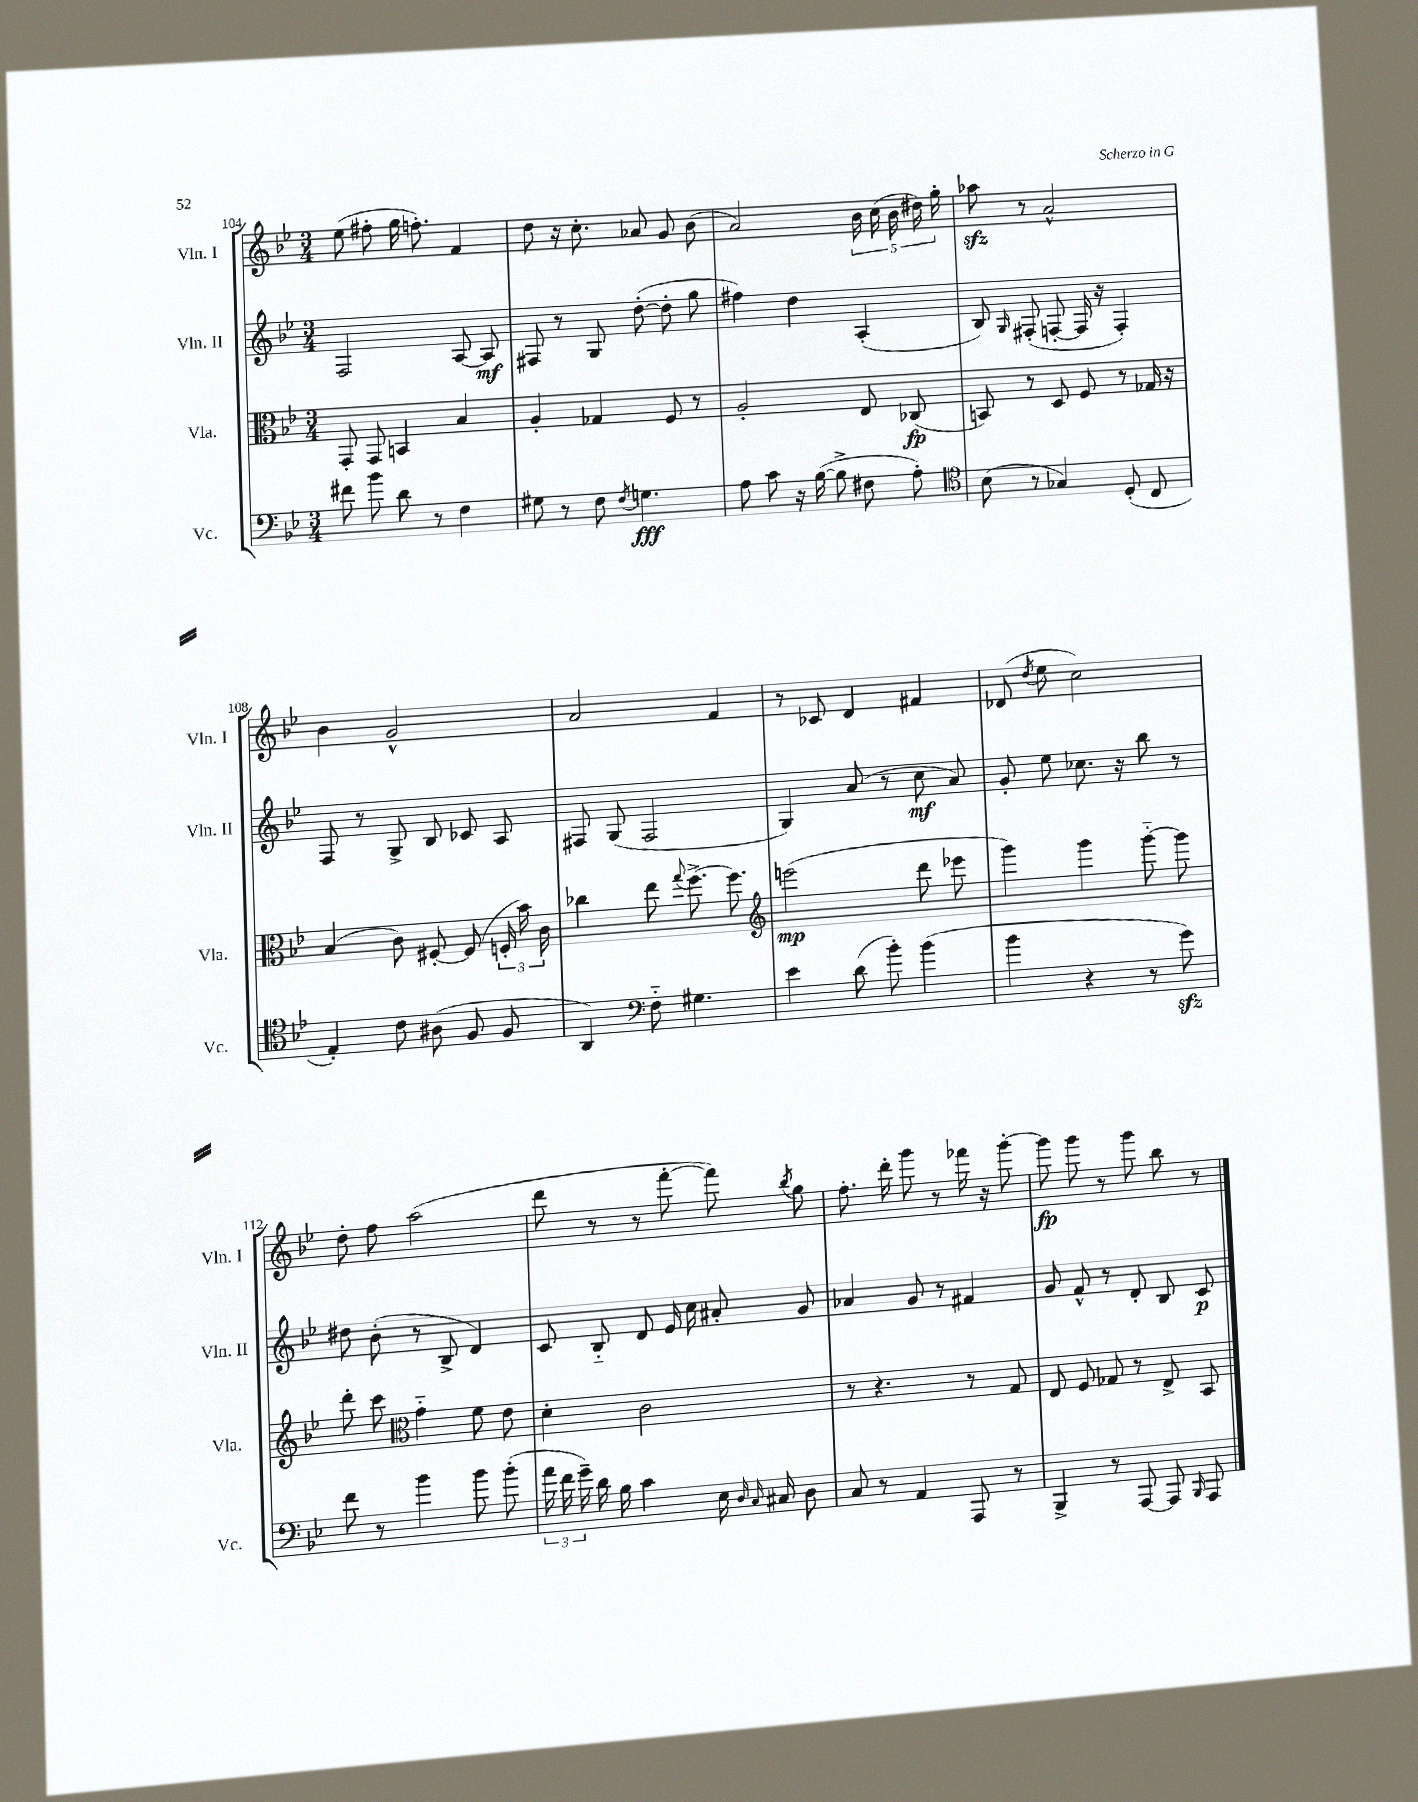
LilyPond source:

<<
\new StaffGroup <<
\new Staff = "s0" \with { instrumentName = "Vln. I" shortInstrumentName = "Vln. I" } {
    \clef treble \key bes \major \numericTimeSignature \time 3/4
    \autoBeamOff ees''8( fis''8-. g''16 f''8.-.) f'4 |
    d''8 r16 c''8.-. aes'8 g'8 bes'8( |
    a'2) \tuplet 5/4 { bes'16 c''16( bes'16 dis''16) g''16-. } |
    aes''8\sfz r8 a'2-^ |
    bes'4 g'2-^ |
    a'2 f'4 |
    r8 ces'8 d'4 fis'4 |
    des'8( \acciaccatura { d''8 } ees''8 c''2) |
    d''8-. f''8 a''2( |
    d'''8 r8 r8 f'''8~-. f'''8) \acciaccatura { bes''8 } g''8 |
    f''8.-. d'''16-. g'''8 r8 fes'''16 r16 g'''8~-. |
    g'''8\fp g'''8 r8 g'''8 bes''8 r8 \bar "|." |
}
\new Staff = "s1" \with { instrumentName = "Vln. II" shortInstrumentName = "Vln. II" } {
    \clef treble \key bes \major \numericTimeSignature \time 3/4
    \autoBeamOff f2 a8~ a8\mf |
    fis8 r8 g8 d''8~-.( d''8-. g''8 |
    fis''4) d''4 a4-.( |
    bes8) \grace { g16 } fis8-.( f8~-. f16 r16 f4-.) |
    f8 r8 g8-> bes8 ces'8 a8 |
    fis8 g8( fis2 |
    g4) a'8( r8 c''8\mf a'8) |
    g'8-. ees''8 ces''8. r16 bes''8 r8 |
    dis''8 bes'8-.( r8 bes8-> d'4) |
    c'8 bes8-_ d'8 ees'16 c''16 ais'8-. g'8 |
    aes'4 g'8 r8 fis'4 |
    g'8 f'8-^ r8 d'8-. bes8 c'8\p \bar "|." |
}
\new Staff = "s2" \with { instrumentName = "Vla." shortInstrumentName = "Vla." } {
    \clef alto \key bes \major \numericTimeSignature \time 3/4
    \autoBeamOff g,8-. g,8 b,4 bes4 |
    a4-. ges4 f8 r8 |
    a2-. ees8 ces8\fp( |
    b,8) r8 d8 f8 r8 ges16 r16 |
    bes4( c'8) fis8~-. fis8( \tuplet 3/2 { f16-. bes'16) c'16 } |
    ces''4 ees''8 \appoggiatura { g''8 } f''8.~-> f''8. |
    \clef treble e'''2\mp( d'''8 ees'''8 |
    g'''4) g'''4 g'''8~-_ g'''8 |
    d'''8-. c'''8 \clef alto g'4-_ f'8 ees'8 |
    d'4-. c'2 |
    r8 r4. r8 g8 |
    ees8 f8 ges8 r8 ees8-> bes,8 \bar "|." |
}
\new Staff = "s3" \with { instrumentName = "Vc." shortInstrumentName = "Vc." } {
    \clef bass \key bes \major \numericTimeSignature \time 3/4
    \autoBeamOff fis'8 bes'8 d'8 r8 f4 |
    gis8 r8 f8 \acciaccatura { f8 } g4.\fff |
    a8 c'8 r16 bes16~( bes8-> fis8 a8-.) |
    \clef tenor bes8( r8 ges4) d8-.( c8 |
    ees4-.) c'8 ais8( f8 f8 |
    a,4) \clef bass f8-_ gis4. |
    ees'4 d'8( bes'8-.) bes'4( |
    bes'4 r4 r8 g'8\sfz) |
    f'8 r8 bes'4 bes'8 bes'8-.( |
    \tuplet 3/2 { a'16 f'16 g'16--) } d'16 bes16 c'4 ees16 \grace { d16 c16 } cis16 d8 |
    c8 r8 a,4 a,,8 r8 |
    bes,,4-> r8 a,,8~ a,,8 \grace { bes,,16 } a,,8 \bar "|." |
}
>>
>>
\layout { \context { \Score currentBarNumber = #104 } }
